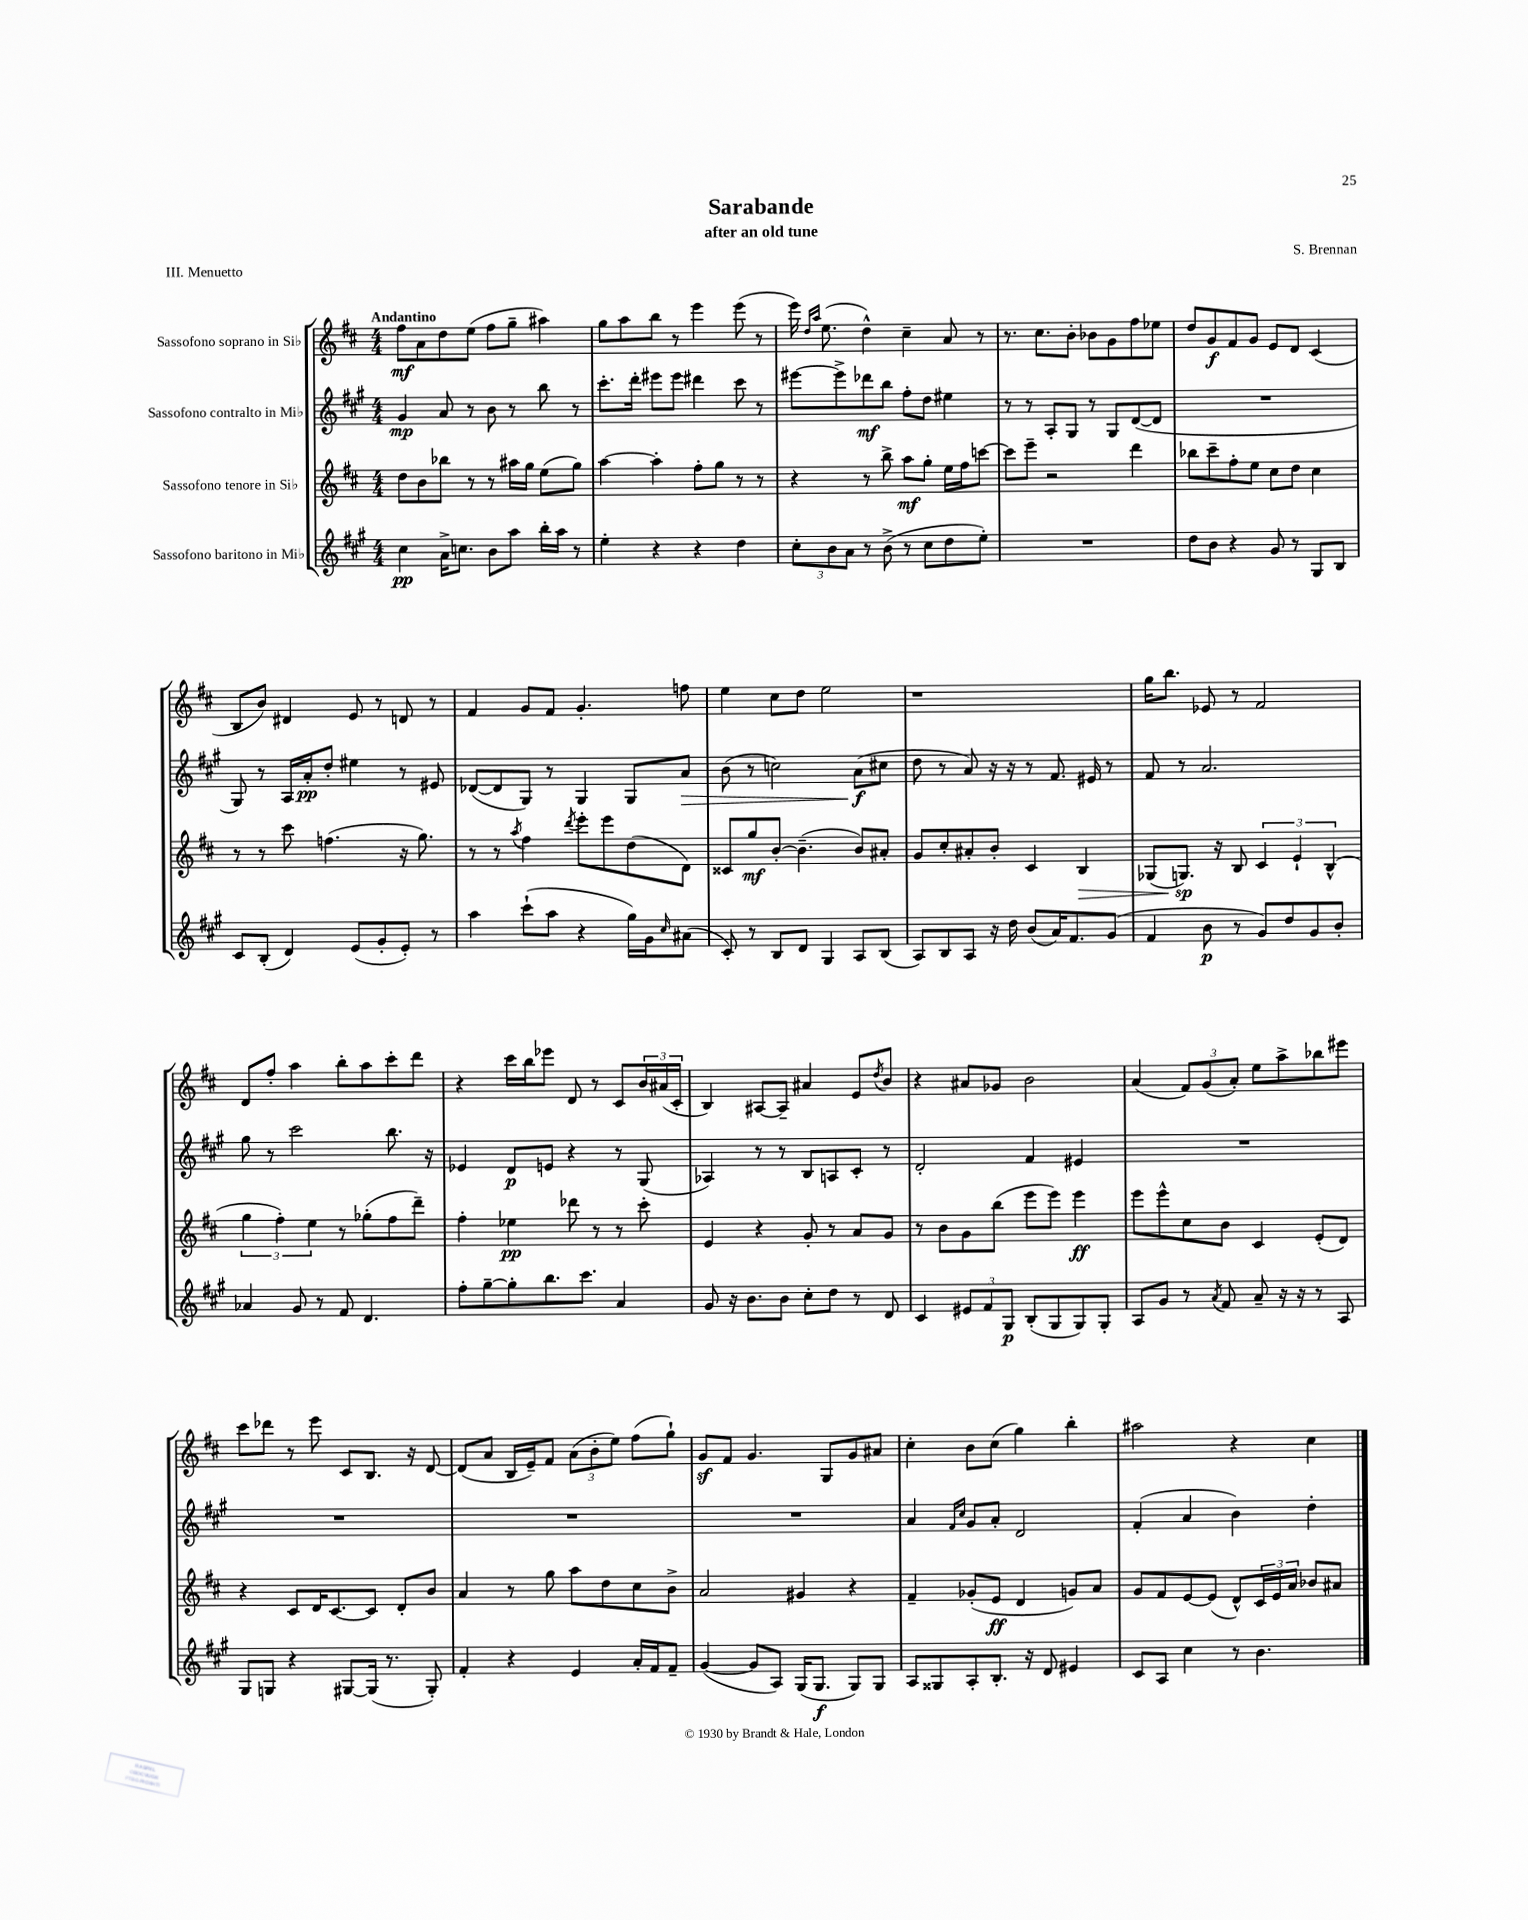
\header { title = "Sarabande" composer = "S. Brennan" subtitle = "after an old tune" piece = "III. Menuetto" }
<<
\new StaffGroup <<
\new Staff = "s0" \with { instrumentName = "Sassofono soprano in Sib" } {
    \clef treble \key d \major \numericTimeSignature \time 4/4 \tempo "Andantino"
    fis''8\mf a'8 d''8 e''8( fis''8 g''8-- ais''4) |
    g''8 a''8 b''8 r8 e'''4 e'''8( r8 |
    e'''16) \grace { d''16 a''16 } e''8.( d''4-^) cis''4-- a'8 r8 |
    r8. cis''8. b'8-. bes'8 g'8 fis''8 ees''8 |
    d''8 g'8\f fis'8 g'8 e'8 d'8 cis'4( |
    b8 b'8) dis'4 e'8 r8 d'8 r8 |
    fis'4 g'8 fis'8 g'4.-. f''8 |
    e''4 cis''8 d''8 e''2 |
    r1 |
    g''16 b''8. ees'8 r8 fis'2 |
    d'8 fis''8-. a''4 b''8-. a''8 cis'''8-. d'''8 |
    r4 cis'''16 b''16 ees'''8 d'8 r8 cis'8 \tuplet 3/2 { b'16 ais'16( cis'16-. } |
    b4) ais8~ ais8-- ais'4 e'8 \acciaccatura { d''8 } b'8 |
    r4 ais'8 ges'8 b'2 |
    a'4( \tuplet 3/2 { fis'8) g'8( a'8-.) } e''8 a''8-> bes''8 eis'''8 |
    cis'''8 des'''8 r8 e'''8 cis'8 b8. r16 d'8~ |
    d'8( a'8 b16 e'16--) fis'8 \tuplet 3/2 { a'8( b'8-. e''8) } fis''8( g''8-!) |
    g'8\sf fis'8 g'4. g8 g'8 ais'8 |
    cis''4-. b'8 cis''8( g''4) b''4-. |
    ais''2 r4 cis''4 \bar "|." |
}
\new Staff = "s1" \with { instrumentName = "Sassofono contralto in Mib" } {
    \clef treble \key a \major \numericTimeSignature \time 4/4
    gis'4\mp a'8 r8 b'8 r8 b''8 r8 |
    cis'''8.-. d'''16-. eis'''8 eis'''8 dis'''4 cis'''8 r8 |
    eis'''8~ eis'''8-> des'''8\mf b''8 fis''8-. d''8 eis''4 |
    r8 r8 a8-. gis8 r8 gis8 d'8~( d'8 |
    R1 |
    gis8) r8 a16 a'16-.\pp d''8-. eis''4 r8 eis'8 |
    des'8~( des'8 gis8) r8 gis4 gis8 a'8\> |
    b'8( r8 c''2) a'8\f\!( cis''8 |
    d''8 r8 a'8) r16 r16 r8 fis'8. eis'16 r8 |
    fis'8 r8 a'2. |
    gis''8 r8 cis'''2 b''8. r16 |
    ees'4 d'8\p e'8 r4 r8 gis8( |
    aes4) r8 r8 b8 a8 cis'8-. r8 |
    d'2-. fis'4 eis'4 |
    R1 |
    R1 |
    R1 |
    R1 |
    a'4 \grace { fis'16 cis''16 } gis'8 a'8-. d'2 |
    fis'4-.( a'4 b'4) d''4-. \bar "|." |
}
\new Staff = "s2" \with { instrumentName = "Sassofono tenore in Sib" } {
    \clef treble \key d \major \numericTimeSignature \time 4/4
    d''8 b'8 bes''8 r8 r8 ais''16 g''16 e''8( g''8) |
    a''4~ a''4-. fis''8-. g''8 r8 r8 |
    r4 r8 b''8-> a''8\mf g''8-. e''16 fis''16 c'''8~ |
    c'''8 e'''8-- r2 d'''4 |
    bes''8 cis'''8-- fis''8-. e''8 cis''8 d''8 cis''4 |
    r8 r8 cis'''8 f''4.( r16 g''8.) |
    r8 r8 \acciaccatura { a''8 } fis''4 \acciaccatura { d'''8 } e'''8-. e'''8 d''8( d'8) |
    cisis'8 g''8\mf b'8~-. b'4.--( b'8) ais'8-. |
    g'8 cis''8-. ais'8-. b'8-. cis'4 b4\> |
    ges8( g8.\sp\!) r16 b8 \tuplet 3/2 { cis'4 e'4-! b4-^( } |
    \tuplet 3/2 { g''4 fis''4-.) e''4 } r8 ges''8-.( fis''8 d'''8--) |
    fis''4-. ees''4\pp des'''8 r8 r8 cis'''8-. |
    e'4 r4 g'8-. r8 a'8 g'8 |
    r8 b'8 g'8 b''8( e'''8 e'''8) e'''4\ff |
    e'''8 e'''8-^ cis''8 b'8 cis'4 e'8-.( d'8) |
    r4 cis'8 d'16 cis'8.~ cis'8 d'8-. b'8 |
    a'4 r8 g''8 a''8 d''8 cis''8 b'8-> |
    a'2 gis'4 r4 |
    fis'4-- ges'8-.( e'8\ff d'4 g'8) a'8 |
    g'8 fis'8 e'8~ e'8( d'8-^) \tuplet 3/2 { cis'16 e'16 a'16 } bes'8 ais'8 \bar "|." |
}
\new Staff = "s3" \with { instrumentName = "Sassofono baritono in Mib" } {
    \clef treble \key a \major \numericTimeSignature \time 4/4
    cis''4\pp a'16-> c''8. b'8 a''8 b''16-. a''16 r8 |
    e''4-. r4 r4 d''4 |
    \tuplet 3/2 { cis''8-. b'8 a'8 } r8 b'8->( r8 cis''8 d''8 e''8-.) |
    R1 |
    d''8 b'8 r4 gis'8 r8 gis8 b8 |
    cis'8 b8-.( d'4) e'8( gis'8-. e'8-.) r8 |
    a''4 cis'''8-!( a''8 r4 gis''16) gis'16 \grace { cis''16 } ais'8( |
    cis'8-.) r8 b8 d'8 gis4 a8 b8( |
    a8) b8 a8 r16 d''16 b'8( a'16) fis'8. gis'8( |
    fis'4 b'8\p r8 gis'8) d''8 gis'8 b'8-. |
    aes'4 gis'8 r8 fis'8 d'4. |
    fis''8-. gis''8~-- gis''8-. b''8. cis'''8. a'4 |
    gis'8 r16 b'8. b'8 cis''8-. d''8 r8 d'8 |
    cis'4 \tuplet 3/2 { eis'8 fis'8 gis8\p } b8-.( gis8 gis8) gis8-. |
    a8 gis'8 r8 \acciaccatura { a'8 } fis'8 a'8-- r16 r16 r8 a8 |
    gis8 g8 r4 gis8~ gis16( r8. gis8-.) |
    fis'4-. r4 e'4 a'16-. fis'16 fis'8-- |
    gis'4~( gis'8 a8) gis16( gis8.\f gis8) gis8 |
    a8 gisis8 a8-. b8.-. r16 d'8 eis'4 |
    cis'8 a8 cis''4 r8 b'4. \bar "|." |
}
>>
>>
\layout { \context { \Score \remove "Bar_number_engraver" } }
